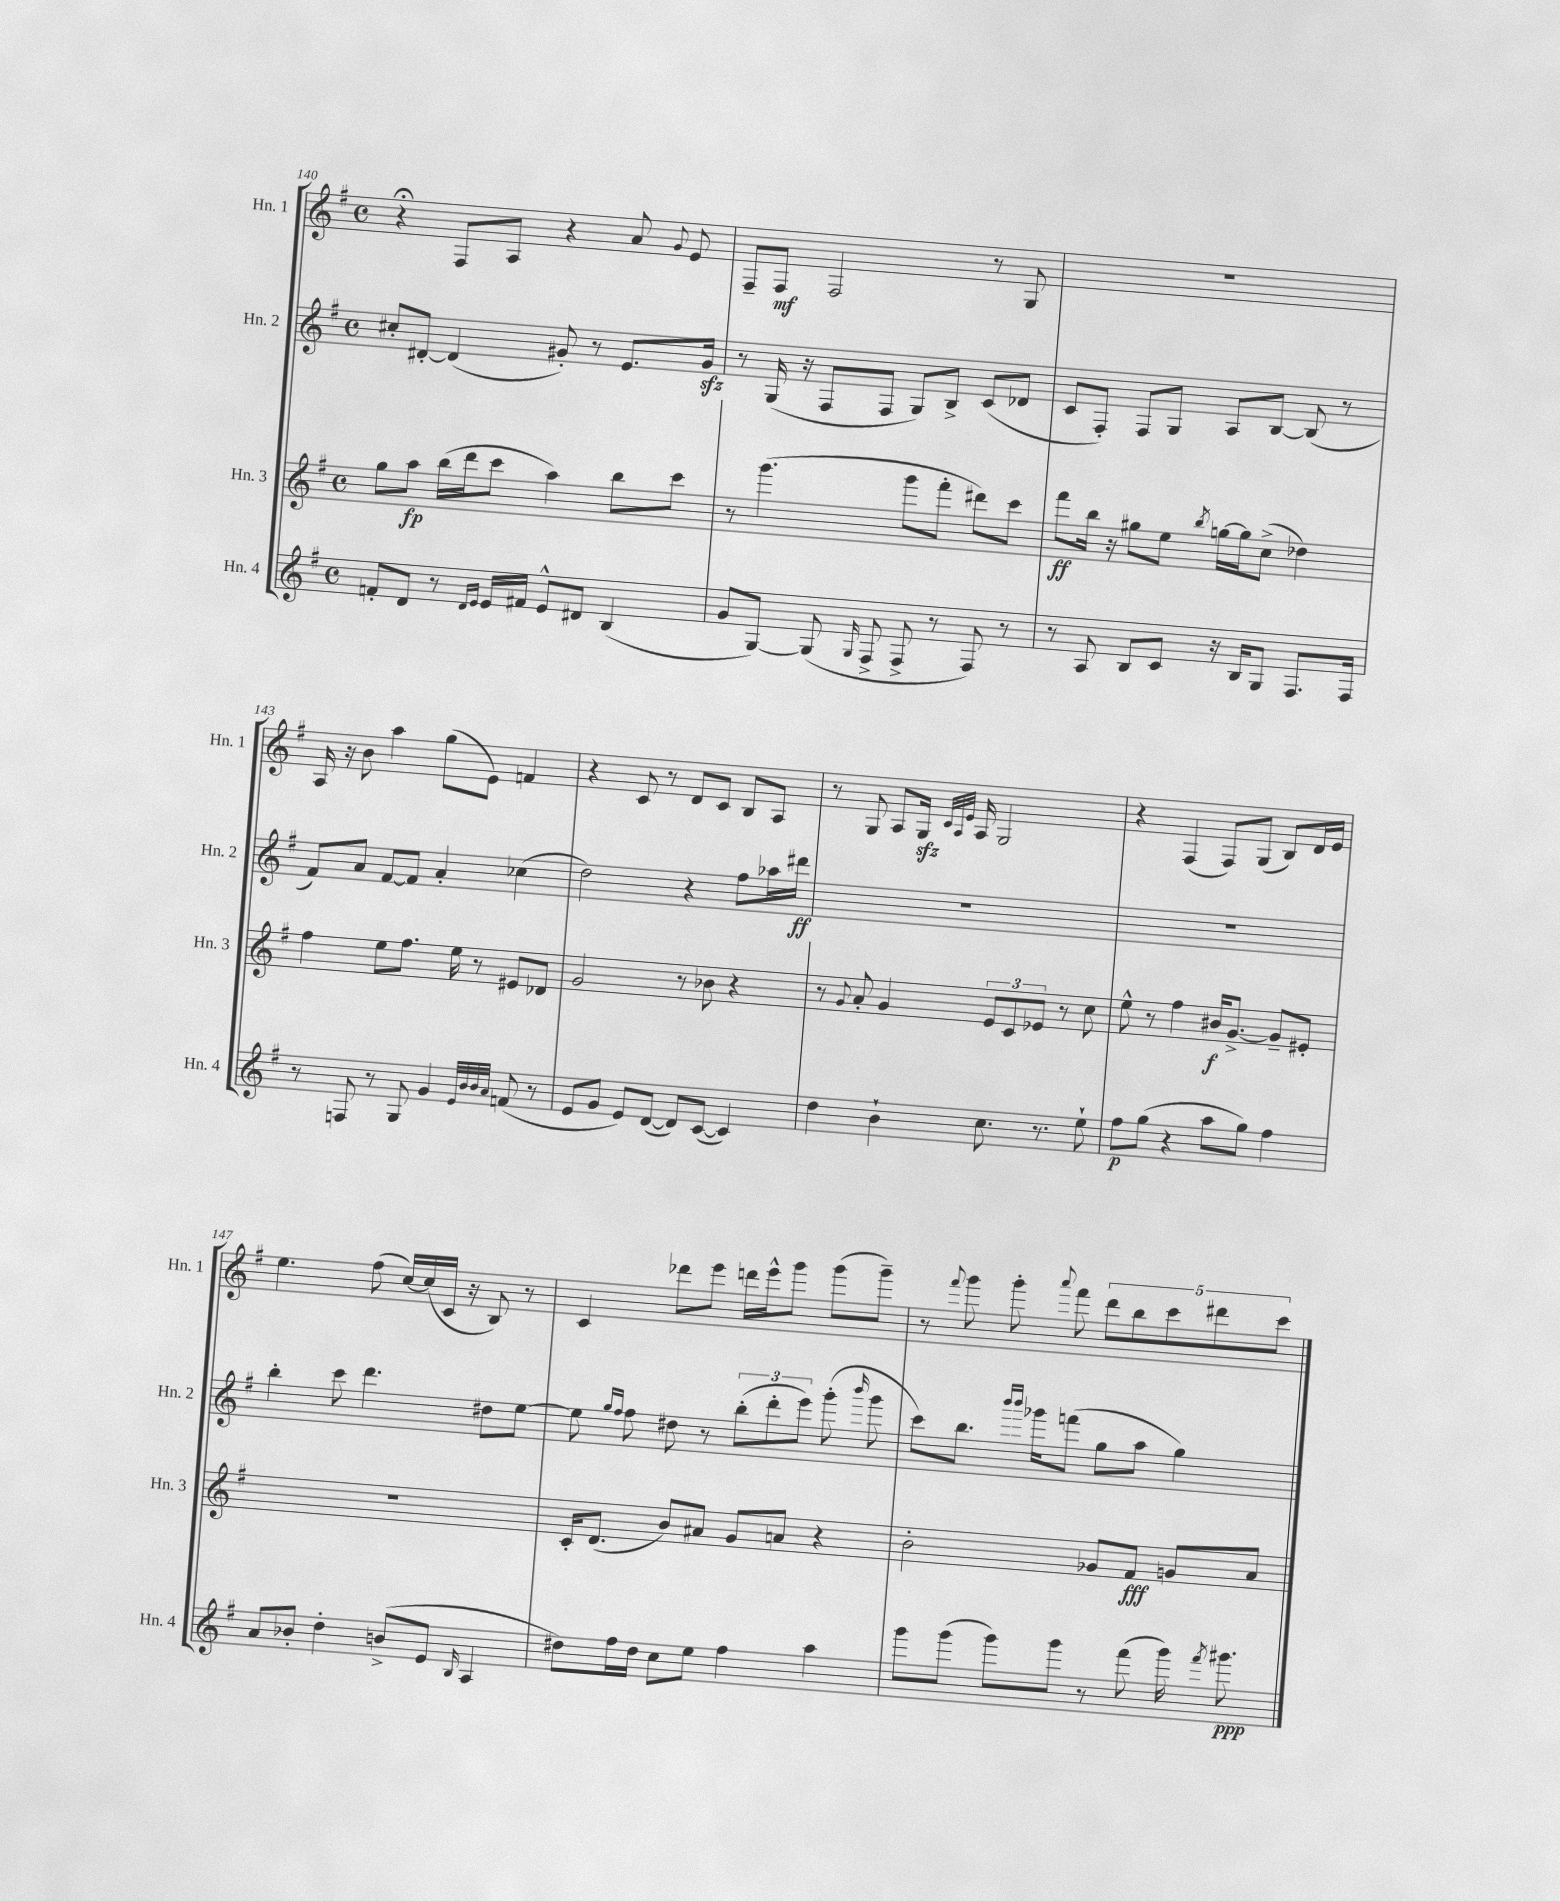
<<
\new StaffGroup <<
\new Staff = "s0" \with { instrumentName = "Hn. 1" shortInstrumentName = "Hn. 1" } {
    \clef treble \key g \major \defaultTimeSignature \time 4/4
    \autoBeamOff r4\fermata fis8[ a8] r4 a'8 \appoggiatura { g'8 } e'8 |
    fis8[-- fis8]\mf fis2 r8 g8 |
    R1 |
    a16 r16 b'8 a''4 g''8[( e'8]) f'4 |
    r4 c'8 r8 d'8[ c'8] b8[ a8] |
    r8 g8 a8[ g16]\sfz \grace { c'32[ a32 e'32] } a16 g2 |
    r4 fis4( fis8[) g8]( b8[) d'16 e'16] |
    e''4. fis''8( c''16[~) c''16( c'16] r16 b8) r8 |
    c'4 des'''8[ e'''8] d'''16[ e'''16-^ g'''8] g'''8[( g'''8]--) |
    r8 \appoggiatura { fis'''8 } g'''8 g'''8-. \appoggiatura { a'''8 } fis'''8 \tuplet 5/4 { d'''8[ b''8 c'''8 dis'''8 c'''8] } \bar "|." |
}
\new Staff = "s1" \with { instrumentName = "Hn. 2" shortInstrumentName = "Hn. 2" } {
    \clef treble \key g \major \defaultTimeSignature \time 4/4
    \autoBeamOff cis''8[-. dis'8]~-. dis'4( gis'8-.) r8 e'8.[ gis'16]\sfz |
    r8 g16( r16 fis8[ fis8] g8[) b8]-> c'8[( des'8] |
    c'8[ fis8]-.) fis8[ g8] a8[ b8]~ b8( r8 |
    fis'8[) a'8] fis'8[~ fis'8] a'4-. ces''4( |
    d''2) r4 fis''8[ aes''16 dis'''16]\ff |
    R1 |
    R1 |
    b''4-. c'''8 d'''4. dis''8[ e''8]~ |
    e''8 \grace { g''16[ fis''16] } fis''8 dis''8 r8 \tuplet 3/2 { b''8[-.( d'''8-. e'''8]) } g'''8-.( \grace { b'''16 } g'''8 |
    c'''8[) b''8.] \grace { b'''16[ b'''16] } ges'''16[ f'''8]( g''8[ a''8] g''4) \bar "|." |
}
\new Staff = "s2" \with { instrumentName = "Hn. 3" shortInstrumentName = "Hn. 3" } {
    \clef treble \key g \major \defaultTimeSignature \time 4/4
    \autoBeamOff g''8[ a''8]\fp b''16[( d'''16 c'''8] a''4) b''8[ c'''8] |
    r8 g'''4.( g'''8[ fis'''8]-. dis'''8[) c'''8] |
    fis'''8[\ff b''16] r16 gis''8[ e''8] \acciaccatura { b''8 } g''16[~ g''16 c''8]->( des''4) |
    fis''4 e''8[ fis''8.] e''16 r8 eis'8[ des'8] |
    g'2 r8 bes'8 r4 |
    r8 \appoggiatura { g'8 } a'8-. g'4 \tuplet 3/2 { e'8[ c'8 ees'8] } r8 c''8 |
    e''8-^ r8 fis''4 bis'16[\f g'8.]~-> g'8[-- eis'8]-. |
    R1 |
    c'16[-. d'8.]( b'8[) ais'8] g'8[ a'8] r4 |
    b'2-. ges'8[ fis'8]\fff g'8[ a'8] \bar "|." |
}
\new Staff = "s3" \with { instrumentName = "Hn. 4" shortInstrumentName = "Hn. 4" } {
    \clef treble \key g \major \defaultTimeSignature \time 4/4
    \autoBeamOff f'8[-. d'8] r8 \grace { d'16[ e'16] } e'16[ fis'16] e'8[-^ dis'8] b4( |
    g'8[ g8]~) g8( \grace { g16 } fis8-> fis8-> r8 fis8) r8 |
    r8 a8 b8[ c'8] r16 b16[ g8] fis8.[ fis16] |
    r8 f8 r8 g8 g'4 \grace { e'32[ b'32 b'32 a'32] } f'8( r8 |
    e'8[ g'8] e'8[) d'8]~( d'8[) c'8]~( c'4) |
    d''4 b'4-! c''8. r8. e''8-! |
    fis''8[\p g''8]( r4 a''8[ g''8]) fis''4 |
    a'8[ bes'8]-. d''4-. b'8[->( e'8] \grace { b16 } a4 |
    dis''8[) fis''16 dis''16] c''8[ e''8] fis''4 a''4 |
    g'''8[ g'''8]( g'''8[) g'''8] r8 fis'''8( g'''16) \acciaccatura { fis'''8 } gis'''8.\ppp \bar "|." |
}
>>
>>
\layout { \context { \Score currentBarNumber = #140 } }
